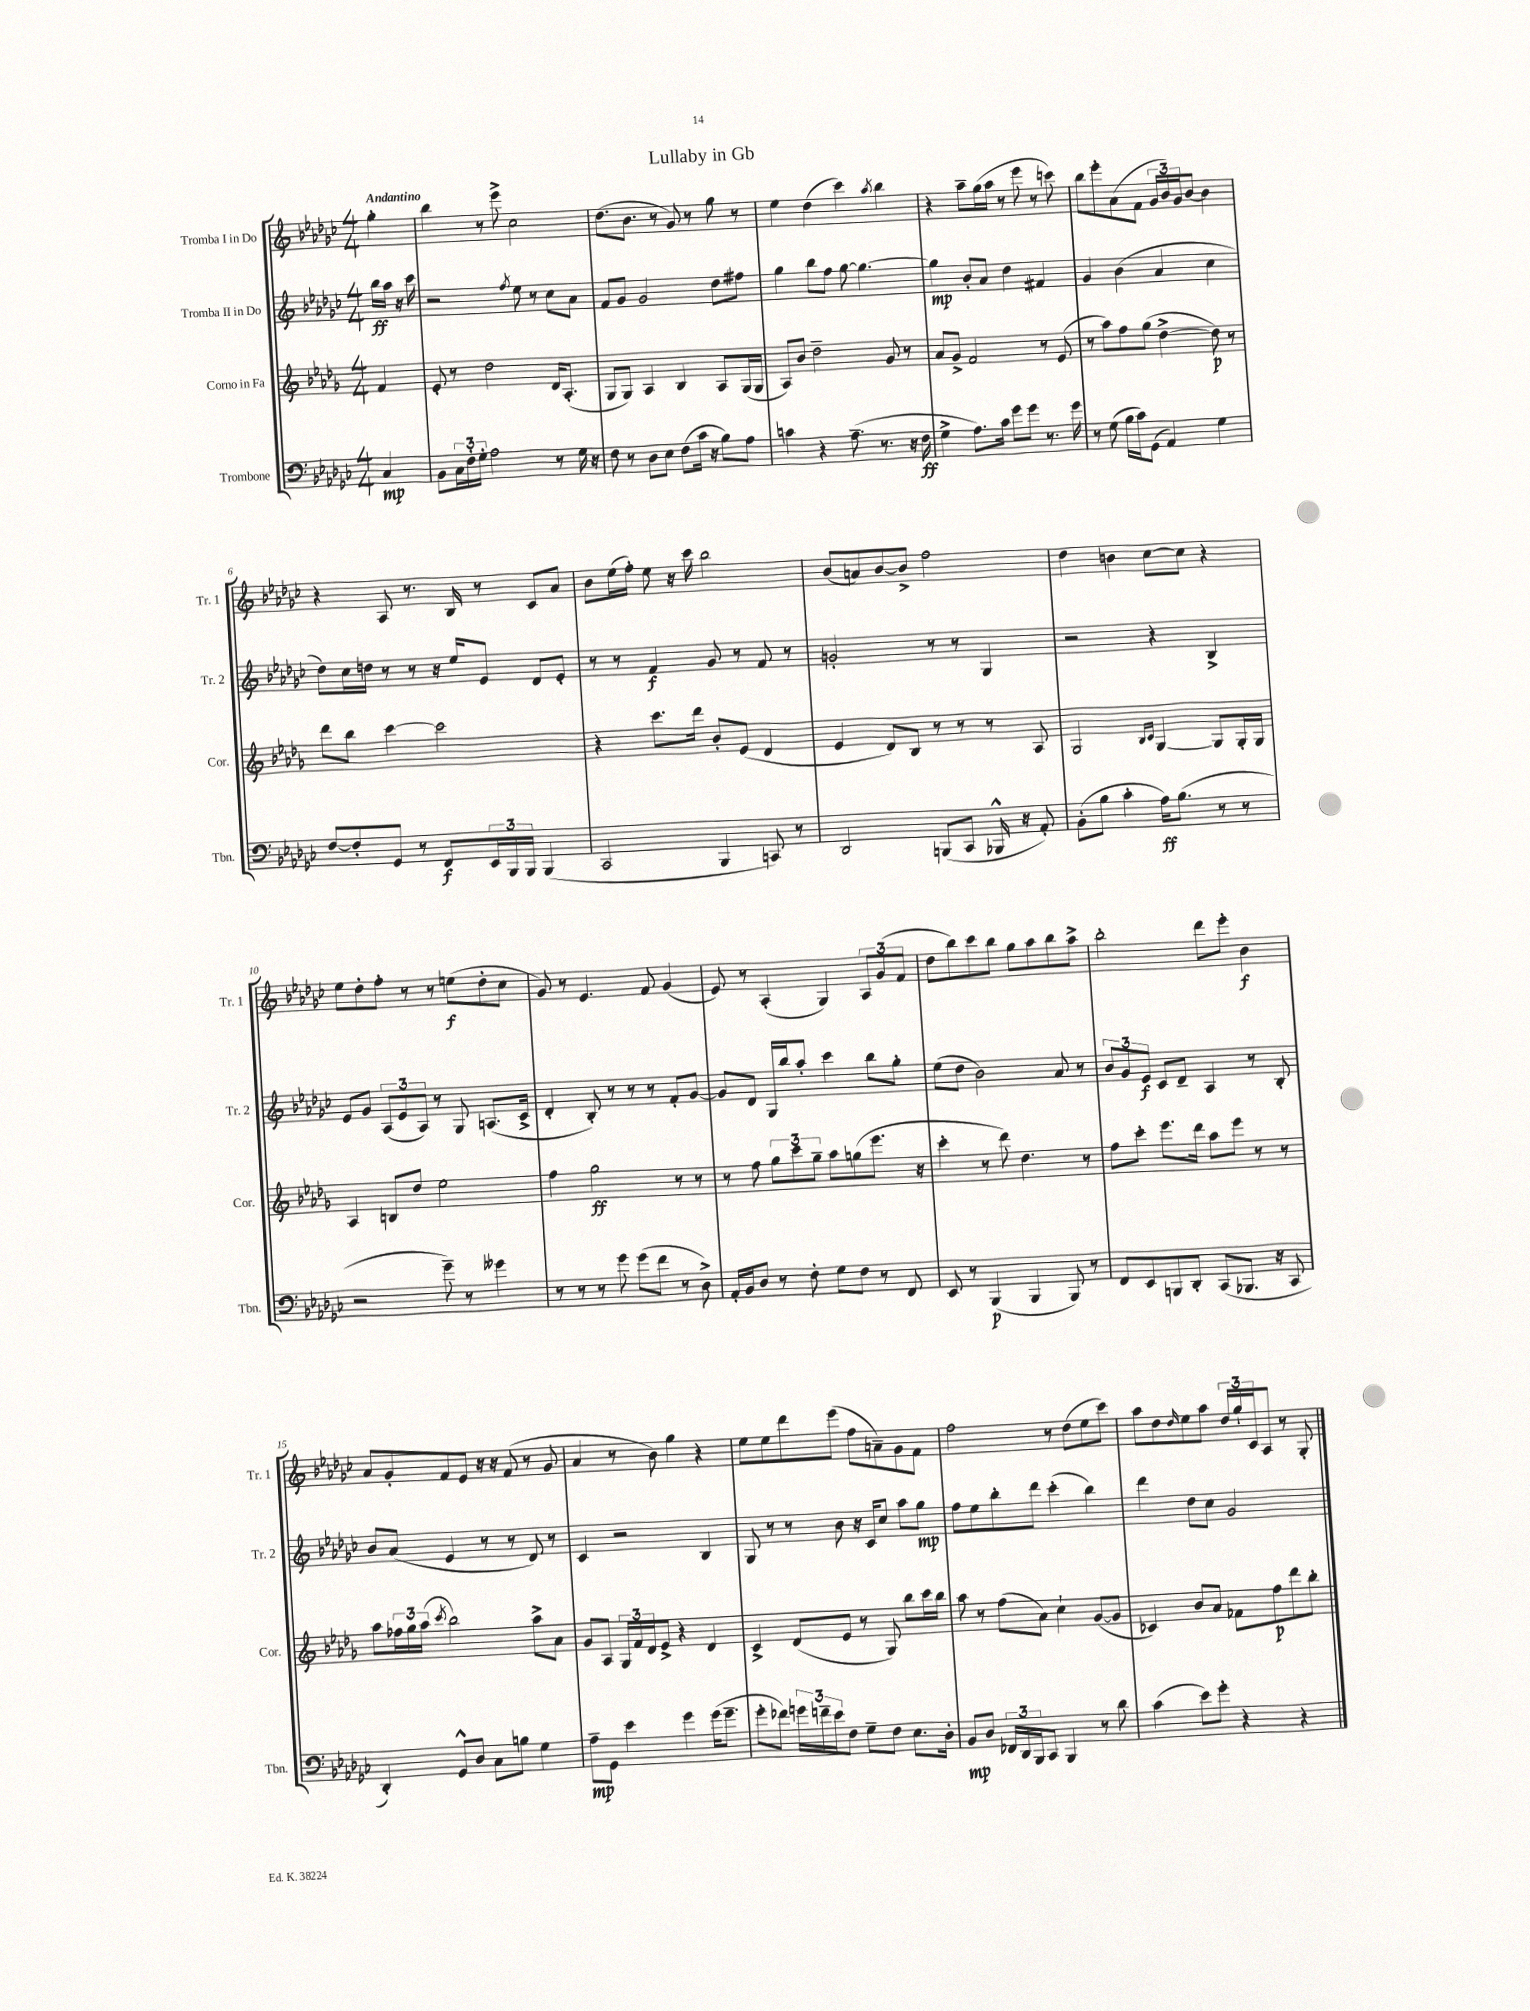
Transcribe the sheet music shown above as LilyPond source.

\header { title = "Lullaby in Gb" }
<<
\new StaffGroup <<
\new Staff = "s0" \with { instrumentName = "Tromba I in Do" shortInstrumentName = "Tr. 1" } {
    \clef treble \key ges \major \numericTimeSignature \time 4/4 \partial 4 \tempo "Andantino"
    ges''4-. |
    bes''4 r8 ees'''8-> ces''2 |
    des''8.( bes'8. r8 ges'8) r8 ges''8 r8 |
    ees''4 des''4( ces'''4) \acciaccatura { aes''8 } bes''4 |
    r4 aes''8-- ges''16( aes''16 r8 ees'''8 r8 c'''8) |
    bes''8 ees'''8-. aes'8( f'8 \tuplet 3/2 { ges'16 bes'16) ges'16 } bes'8~ bes'4 |
    r4 aes8 r8. bes16 r8 ces'8 aes'8 |
    bes'8 ees''16( f''16-.) ees''8 r16 ces'''16 bes''2 |
    bes'8( a'8) bes'8~ bes'8-> f''2 |
    des''4 b'4 ces''8~ ces''8 r4 |
    ees''8 des''8-. f''8-. r8 r8 e''8\f( des''8-. ces''8 |
    ges'8) r8 ees'4. f'8 ges'4( |
    ees'8) r8 aes4-.( ges4) \tuplet 3/2 { aes8 ges'8( f'8 } |
    des''8 bes''8) ces'''8 bes''8 ges''8 aes''8 bes''8 aes''8-> |
    bes''2-. des'''8 ees'''8-. bes'4\f |
    aes'8 ges'8-. f'8 ees'8 r16 r16 f'8( r8 ges'8 |
    aes'4 r8 bes'8) ges''4 r4 |
    ees''8 ees''8 des'''8 ees'''8( f''8 a'8--) ges'8 f'8 |
    f''2 r8 des''8( ees''8 ces'''8) |
    aes''8 des''8 \grace { des''16 } ees''8 aes''8 \tuplet 3/2 { des''16 ges''16-! ces'16 } aes8 r8 ges8-. \bar "|." |
}
\new Staff = "s1" \with { instrumentName = "Tromba II in Do" shortInstrumentName = "Tr. 2" } {
    \clef treble \key ges \major \numericTimeSignature \time 4/4 \partial 4
    bes''16\ff aes''16 r16 ces'''16 |
    r2 \acciaccatura { f''8 } ees''8 r8 ces''8 aes'8 |
    f'8 ges'8 ges'2 des''8 fis''8 |
    ges''4 bes''8 f''8 ges''8~ ges''4.~ |
    ges''4\mp bes'8-. aes'8 des''4 fis'4 |
    ges'4 bes'4( aes'4 ces''4 |
    des''8) ces''16 d''16 r8 r8 r16 ees''16 ees'8 des'8 ees'8-. |
    r8 r8 f'4\f ges'8 r8 f'8 r8 |
    g'2-. r8 r8 ges4 |
    r2 r4 bes4-> |
    ees'8 ges'8 \tuplet 3/2 { aes8( ees'8 aes8) } r8 ges8 a8.( ces'16-> |
    des'4-. bes8-.) r8 r8 r8 f'8-. ges'8~ |
    ges'8 des'8 ges16 bes''16 aes''8-. ces'''4 bes''8 ges''8-. |
    ees''8( des''8 bes'2) aes'8 r8 |
    \tuplet 3/2 { bes'8 ges'8 ees'8\f } ces'8 des'8-- aes4 r8 bes8-. |
    bes'8 aes'8( ees'4 r8 r8 des'8) r8 |
    ces'4 r2 bes4 |
    ges8 r8 r8 bes'8 r16 ces'16 ces''8 aes''8 ges''8\mp |
    f''8 ees''8 bes''8-. des'''8 ces'''4-.( bes''4) |
    des'''4 des''8 ces''8 ges'2 \bar "|." |
}
\new Staff = "s2" \with { instrumentName = "Corno in Fa" shortInstrumentName = "Cor." } {
    \clef treble \key des \major \numericTimeSignature \time 4/4 \partial 4
    f'4 |
    ees'8-. r8 des''2 des'16 aes8.-.( |
    ges8 ges8) aes4 bes4 aes8 ges16( ges16 |
    aes8) bes'8 des''2-- ges'8 r8 |
    aes'8 ges'8-> f'2 r8 ees'8( |
    r8 aes''8) f''8 ges''8( des''4~-> des''8\p) r8 |
    des'''8 bes''8 c'''4~ c'''2 |
    r4 c'''8. des'''16 bes'8-. ees'8( des'4 |
    ees'4 des'8) bes8 r8 r8 r8 aes8 |
    ges2 \grace { bes16 c'16 } ges4~ ges8 ges16-. ges16 |
    aes4 b8 des''8 ees''2 |
    f''4 ges''2\ff r8 r8 |
    r8 f''8 \tuplet 3/2 { ges''8 c'''8 ges''8-- } aes''8 g''8( ees'''8. r16 |
    c'''4-. r8 des'''8) des''4. r8 |
    f''8 c'''8-. ees'''8. des'''16 aes''8 ees'''8 r8 r8 |
    aes''8 \tuplet 3/2 { fes''16 ges''16 aes''16( } \acciaccatura { c'''8 } bes''2) aes''8-> aes'8 |
    ges'8 aes8 \tuplet 3/2 { ges16 f'16 des'16 } ees'8-> r4 des'4 |
    c'4-> des'8( ees'8 r8 ges8) bes''8 c'''16 bes''16 |
    aes''8 r8 f''8( aes'8) c''4-! ges'8~( ges'8 |
    ces'4) bes'8 aes'8 fes'8 f''8\p des'''8 bes''8-. \bar "|." |
}
\new Staff = "s3" \with { instrumentName = "Trombone" shortInstrumentName = "Tbn." } {
    \clef bass \key ges \major \numericTimeSignature \time 4/4 \partial 4
    ces4\mp |
    bes,8 \tuplet 3/2 { ces16 f16-. ges16-. } aes2 r8 ges16 r16 |
    f8 r8 des8 ees8 f8( ces'16 r16 bes8) aes8 |
    c'4 r4 aes8.--( r8. r16 f16\ff |
    ges4-> aes8.) ces'16 ges'8 ges'8 r8. ges'16 |
    r8 ges8( bes16 ces'16) ges,8( aes,4) ges4 |
    f8~ f8-. ges,8 r8 f,8\f \tuplet 3/2 { ees,16 bes,,16 bes,,16 } bes,,4( |
    ces,2 bes,,4 c,8) r8 |
    des,2 b,,8( ces,8 bes,,16-^ r16 aes,8-.) |
    bes,8-.( bes8 ces'4-. aes16\ff) bes8.( r8 r8 |
    r2 ges'8--) r8 geses'4 |
    r8 r8 r8 ges'8 ges'8( f'8 r8 des8->) |
    aes,16-. bes,16 des8 r8 f8-. ges8 f8 r8 f,8 |
    ees,8 r8 bes,,4\p( bes,,4 bes,,8) r8 |
    f,8 ees,8 b,,8 des,8-. ces,8( bes,,8. r16 ces,8 |
    des,4-.) ges,8-^ des8 ces8 b8 ges4 |
    aes8--\mp ges,8 ees'4 ges'4 ges'16( ges'8.-- |
    ges'8-. fes'8) \tuplet 3/2 { g'16 f'16-- ees'16 } f8 ges8-- f8 ees8. des16-. |
    bes,8\mp des8 \tuplet 3/2 { fes,16 des,16 bes,,16 } ces,8 bes,,4 r8 des'8 |
    ces'4( ees'8) ges'8-. r4 r4 \bar "|." |
}
>>
>>
